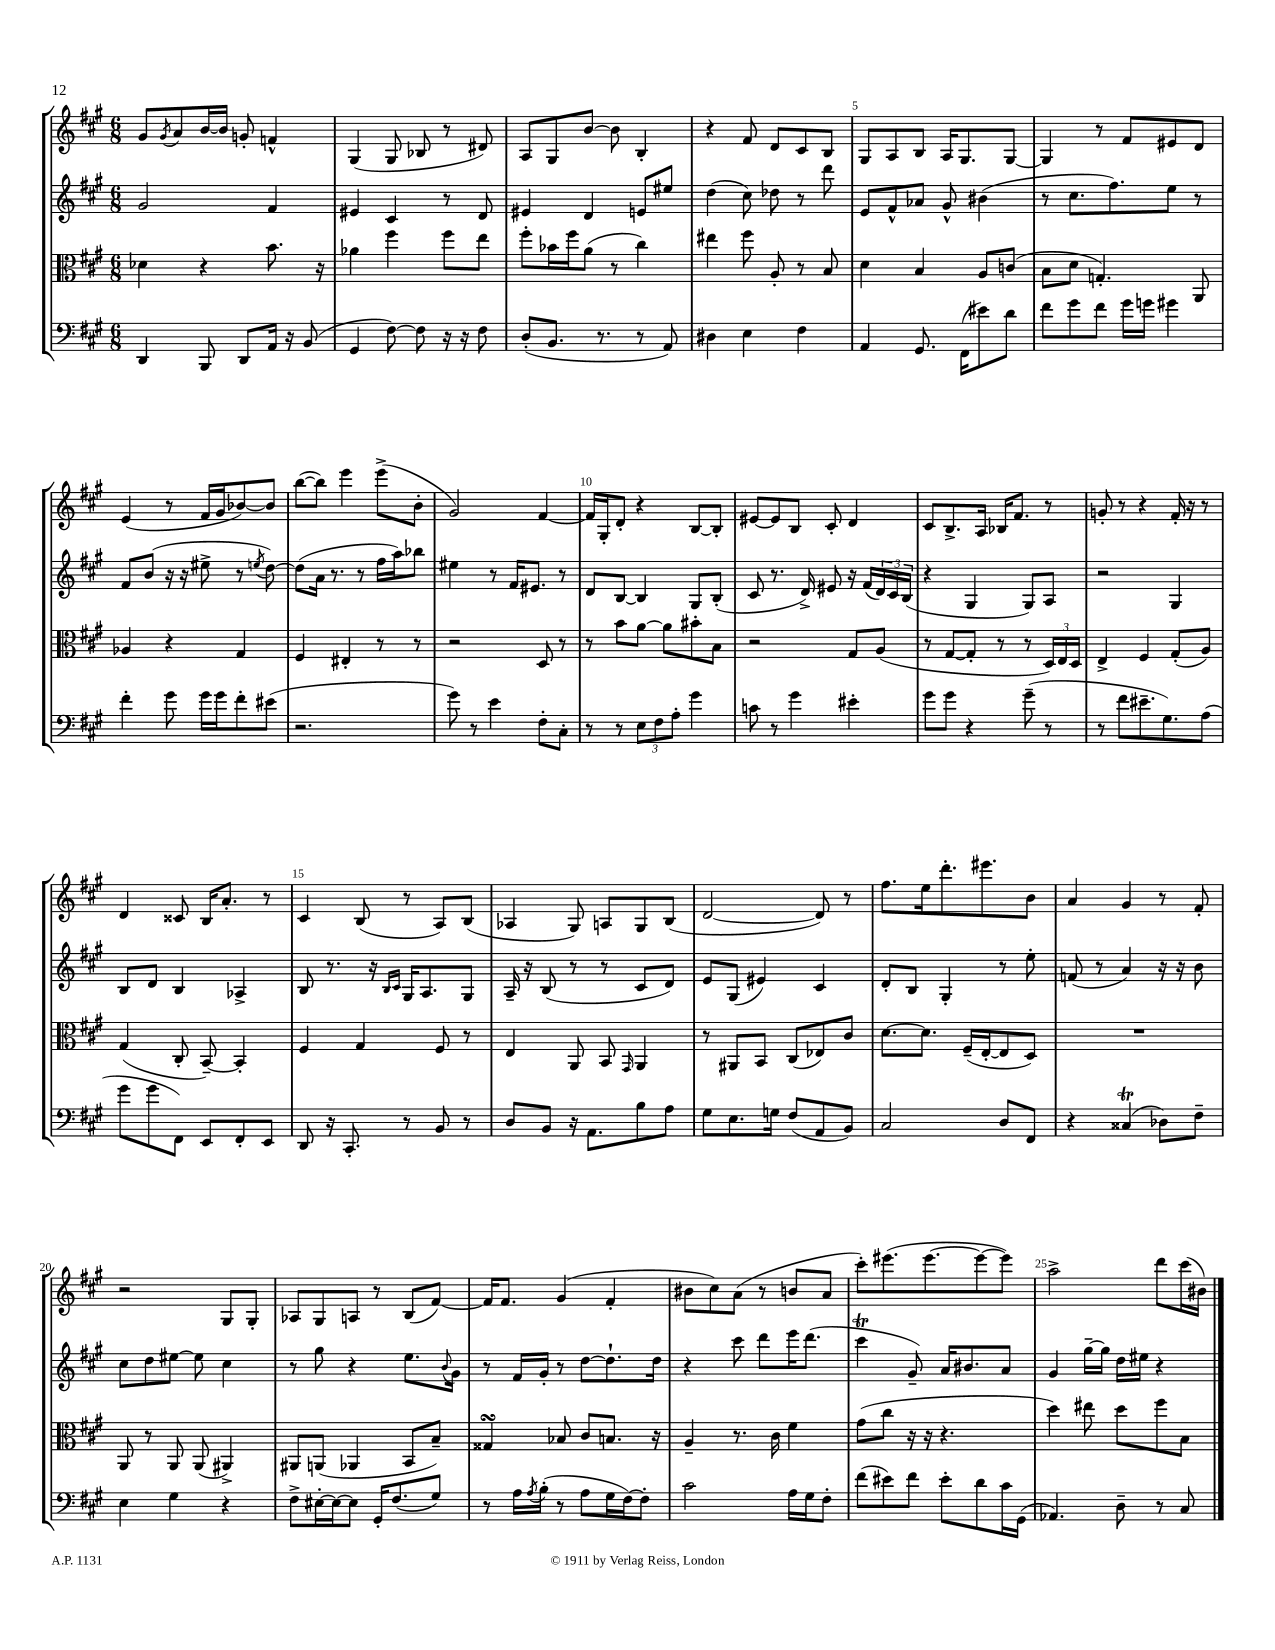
<<
\new StaffGroup <<
\new Staff = "s0" {
    \clef treble \key a \major \numericTimeSignature \time 6/8
    gis'8 \acciaccatura { gis'8 } a'8 b'16~ b'16 g'8-. f'4-^ |
    gis4( gis8 bes8 r8 dis'8) |
    a8 gis8 b'8~ b'8 b4-. |
    r4 fis'8 d'8 cis'8 b8 |
    gis8 a8 b8 a16 gis8. gis8~ |
    gis4 r8 fis'8 eis'8 d'8 |
    e'4( r8 fis'16 gis'16 bes'8~) bes'8 |
    b''8~( b''8) e'''4 e'''8->( b'8-. |
    gis'2) fis'4~ |
    fis'16 gis16-. d'8-. r4 b8~ b8-. |
    eis'8~ eis'8 b8 cis'8-. d'4 |
    cis'8 b8.-> a16 bes16 fis'8. r8 |
    g'8-. r8 r4 fis'16-. r16 r8 |
    d'4 cisis'8 b16 a'8.-. r8 |
    cis'4 b8( r8 a8) b8( |
    aes4 gis8) a8 gis8 b8( |
    d'2~ d'8) r8 |
    fis''8. e''16 d'''8.-. eis'''8. b'8 |
    a'4 gis'4 r8 fis'8-. |
    r2 gis8 gis8-. |
    aes8 gis8 a8 r8 b8( fis'8~) |
    fis'16 fis'8. gis'4( fis'4-. |
    bis'8 cis''8) a'8( r8 b'8 a'8 |
    cis'''8-.) eis'''8.( eis'''8.~ eis'''8~ eis'''8) |
    a''2-> d'''8 cis'''16( bis'16) \bar "|." |
}
\new Staff = "s1" {
    \clef treble \key a \major \numericTimeSignature \time 6/8
    gis'2 fis'4 |
    eis'4 cis'4 r8 d'8 |
    eis'4 d'4 e'8 eis''8 |
    d''4( cis''8) des''8 r8 d'''8 |
    e'8 fis'8-^ aes'8 gis'8-^ bis'4( |
    r8 cis''8. fis''8.) e''8 r8 |
    fis'8 b'8( r16 r16 eis''8-> r8 \acciaccatura { e''8 } d''8~) |
    d''8( a'16 r8. r8 fis''16 a''16) bes''8 |
    eis''4 r8 fis'16 eis'8. r8 |
    d'8 b8~ b4 gis8 b8-.( |
    cis'8 r8. d'16->) eis'8 r16 fis'16( \tuplet 3/2 { d'16) cis'16 b16( } |
    r4 gis4 gis8) a8 |
    r2 gis4 |
    b8 d'8 b4 aes4-> |
    b8 r8. r16 \grace { b16 cis'16 } gis16 a8. gis8 |
    a16-- r16 b8( r8 r8 cis'8 d'8) |
    e'8 gis8( eis'4) cis'4 |
    d'8-. b8 gis4-. r8 e''8-. |
    f'8( r8 a'4) r16 r16 b'8 |
    cis''8 d''8 eis''8~ eis''8 cis''4 |
    r8 gis''8 r4 e''8. \appoggiatura { b'8 } gis'16 |
    r8 fis'16 gis'16-. r8 d''8~ d''8.-! d''16 |
    r4 cis'''8 d'''8 e'''16 d'''8.( |
    cis'''4\trill gis'8--) a'16 bis'8. a'8 |
    gis'4 gis''16~-- gis''16 d''16 eis''16 r4 \bar "|." |
}
\new Staff = "s2" {
    \clef alto \key a \major \numericTimeSignature \time 6/8
    des'4 r4 b'8. r16 |
    aes'4 fis''4 fis''8 e''8 |
    fis''8-. bes'16 fis''16 a'8( r8 cis''4) |
    eis''4 fis''8 a8-. r8 b8 |
    d'4 b4 a8 c'8( |
    b8 d'8 g4.-.) a,8 |
    aes4 r4 gis4 |
    fis4 eis4-. r8 r8 |
    r2 d8 r8 |
    r8 b'8 a'8~ a'8 bis'8-. b8 |
    r2 gis8 a8( |
    r8 gis8~ gis8-. r8 r8 \tuplet 3/2 { d16) e16 d16 } |
    e4-> fis4 gis8-.( a8) |
    gis4( cis8-. b,8~--) b,4-. |
    fis4 gis4 fis8 r8 |
    e4 a,8 b,8 \grace { gis,16 } a,4 |
    r8 ais,8 b,8 cis8( ees8) cis'8 |
    d'8.~ d'8. fis16--( e16~-. e8 d8) |
    R2. |
    a,8 r8 a,8 a,8( ais,4->) |
    ais,8 a,8( aes,4 b,8 b8--) |
    gisis4\turn bes8 cis'8 b8. r16 |
    a4-- r8. cis'16 fis'4 |
    gis'8( cis''8 r16 r16 r4. |
    d''4) eis''8 d''8 fis''8 b8 \bar "|." |
}
\new Staff = "s3" {
    \clef bass \key a \major \numericTimeSignature \time 6/8
    d,4 b,,8 d,8 a,16 r16 b,8( |
    gis,4 fis8~) fis8 r16 r16 fis8 |
    d8-.( b,8. r8. r8 a,8) |
    dis4 e4 fis4 |
    a,4 gis,8. fis,16( eis'8) d'8 |
    fis'8 gis'8 fis'8 gis'16 g'16 gis'4 |
    fis'4-. gis'8 gis'16 gis'16 fis'8-. eis'8( |
    r2. |
    gis'8) r8 e'4 fis8-. cis8-. |
    r8 r8 \tuplet 3/2 { e8 fis8 a8-. } gis'4 |
    c'8 r8 gis'4 eis'4-. |
    gis'8 gis'8 r4 gis'8--( r8 |
    r8 fis'8 eis'8.-- gis8.) a8( |
    gis'8 gis'8 fis,8) e,8 fis,8-. e,8 |
    d,8 r16 cis,8.-. r8 b,8 r8 |
    d8 b,8 r16 a,8. b8 a8 |
    gis8 e8. g16 fis8( a,8 b,8) |
    cis2 d8 fis,8 |
    r4 cisis4\trill( des8) fis8-- |
    e4 gis4 r4 |
    fis8-> eis16~-. eis16~ eis8 gis,16-. fis8.( gis8) |
    r8 a16 \acciaccatura { a8 } b16-.( r8 a8 gis16 fis16~) fis8-. |
    cis'2 a16 gis16 fis8-. |
    fis'8( eis'8) fis'8 eis'8-. d'8 cis'16 gis,16( |
    aes,4.) d8-- r8 cis8 \bar "|." |
}
>>
>>
\layout { \context { \Score \override BarNumber.break-visibility = ##(#f #t #t) barNumberVisibility = #(every-nth-bar-number-visible 5) } }
